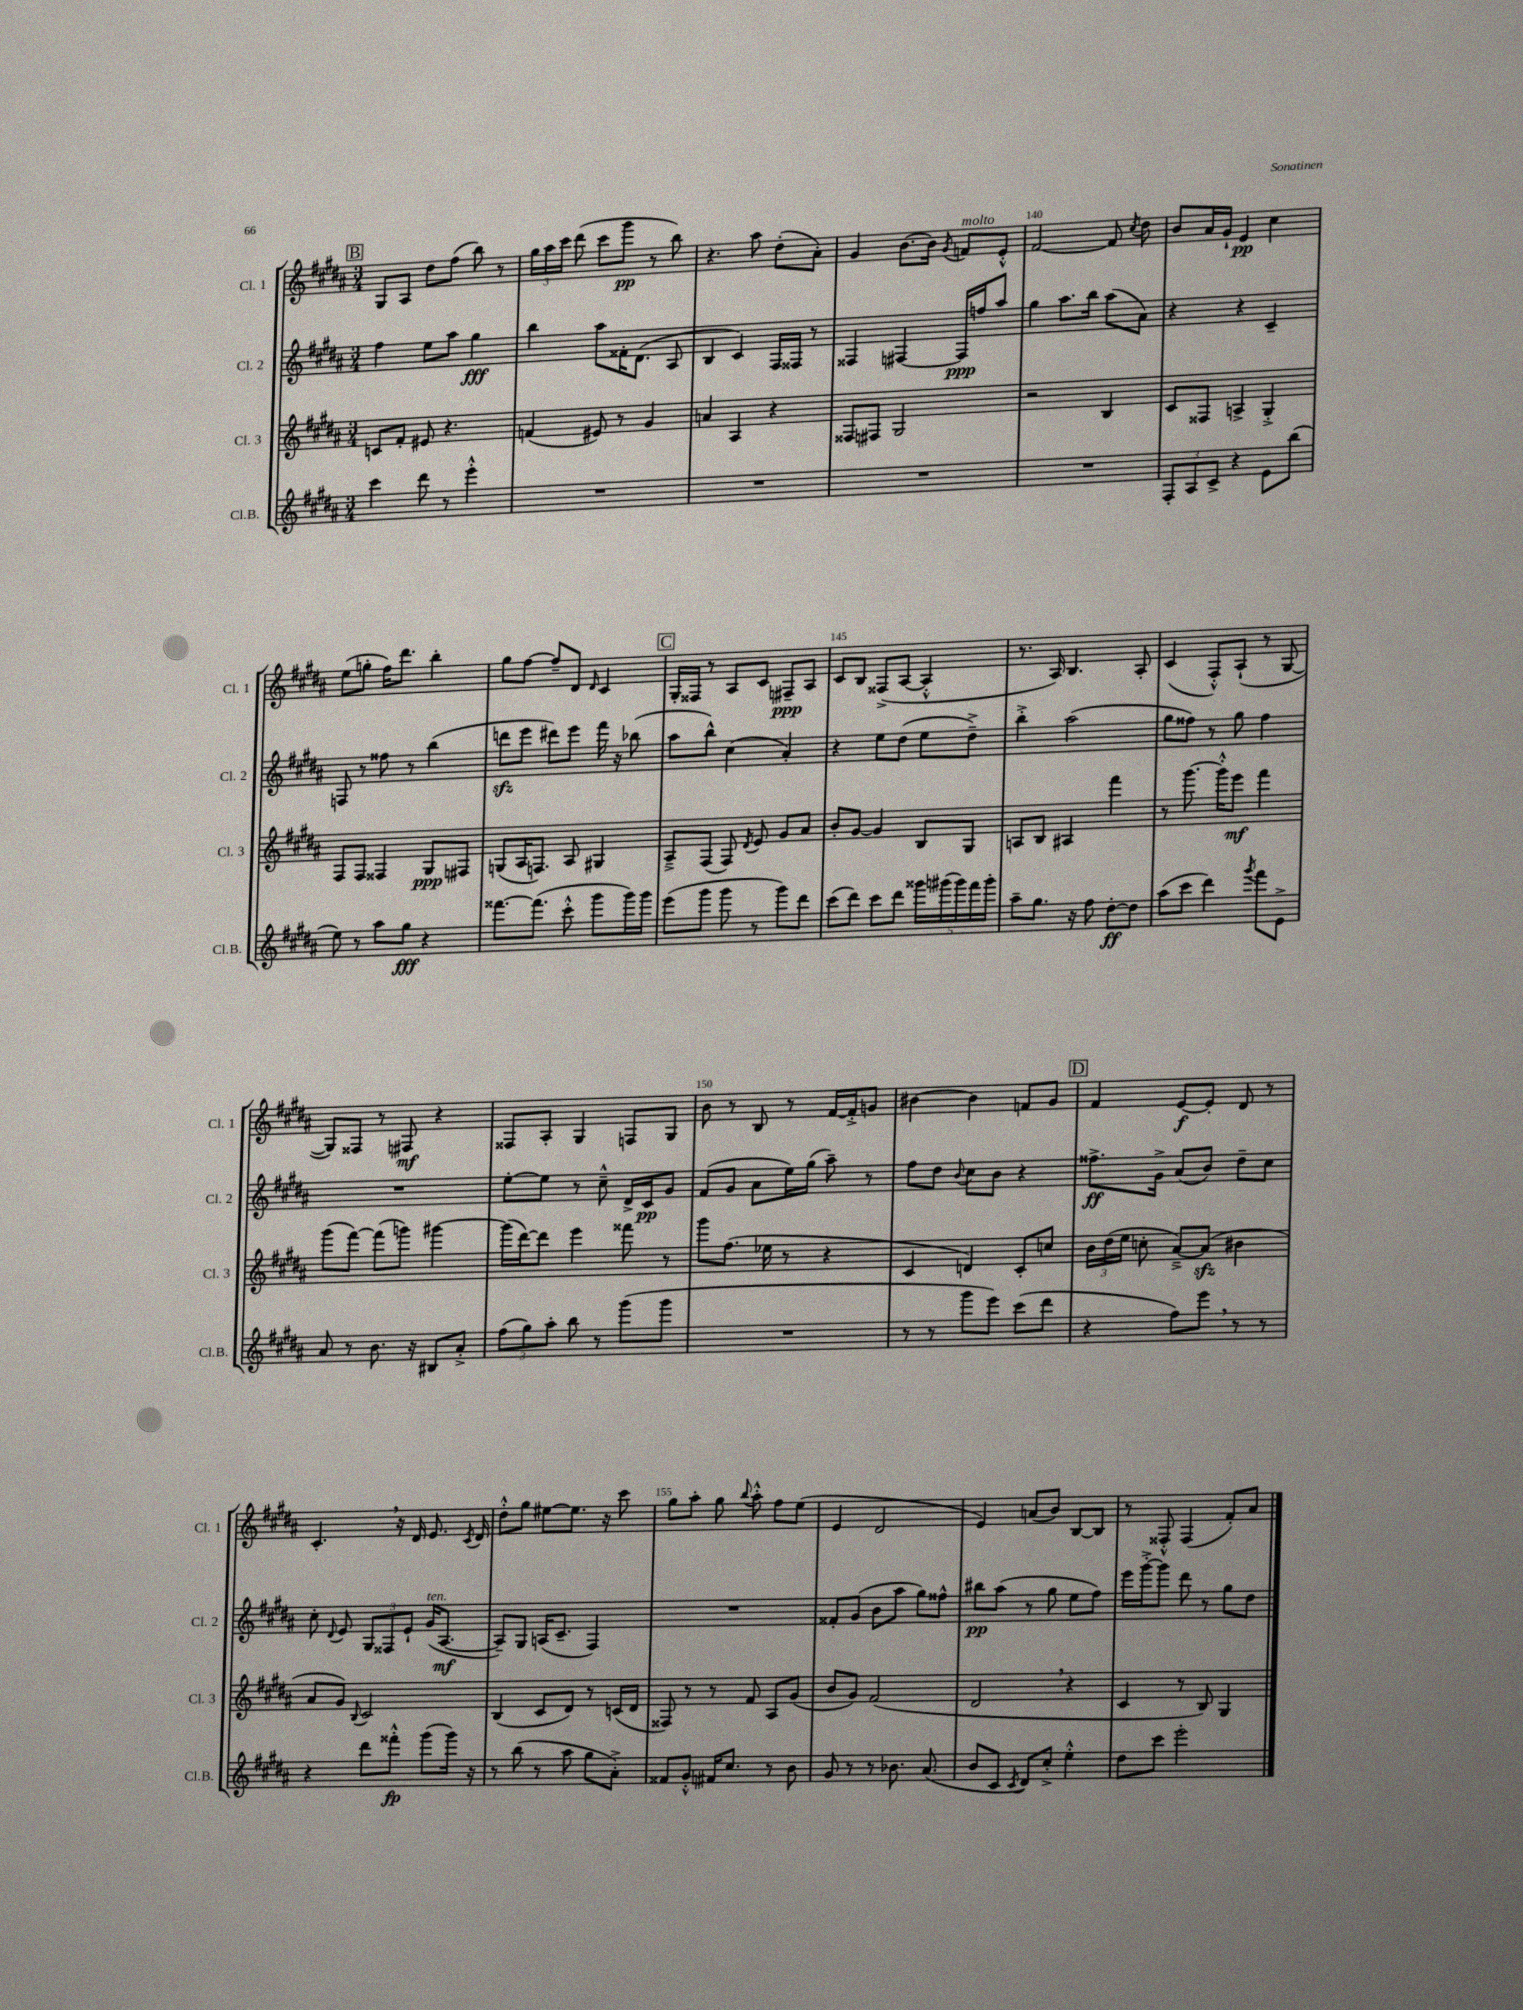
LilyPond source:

<<
\new StaffGroup <<
\new Staff = "s0" \with { instrumentName = "Cl. 1" shortInstrumentName = "Cl. 1" } {
    \clef treble \key b \major \numericTimeSignature \time 3/4
    \autoBeamOff \mark \markup { \box "B" } gis8[ ais8] dis''8[ fis''8]( b''8) r8 |
    \tuplet 3/2 { gis''16[ ais''16 cis'''16] } dis'''8( cis'''8[ gis'''8]\pp r8 b''8) |
    r4. ais''8 dis''8[-.( ais'8]-.) |
    gis'4 b'8.[~ b'16] \acciaccatura { gis'8 } f'8[^\markup { \italic "molto" } e'8]-.-^ |
    fis'2~ fis'8 \acciaccatura { cis''8 } dis''8 |
    b'8[ ais'16 gis'16]-! e'4\pp cis''4 |
    e''8[( g''8]-. fis''16[) dis'''8.] b''4-. |
    gis''8[ fis''8]~ fis''8[-- dis'8] \grace { dis'16 } cis'4 |
    \mark \markup { \box "C" } gis16[-. fisis16] r8 ais8[ cis'8] fis8[--\ppp ais8] |
    cis'8[ b8] fisis8[->( ais8]~ ais4-.-^ |
    r8. ais16) b4. ais8-. |
    cis'4( fis8[-.-^) ais8]-!( r8 gis8~ |
    gis8[) fisis8] r8 fis8\mf r4 |
    fisis8[ ais8]-. gis4 f8[ gis8] |
    b'8 r8 b8 r8 fis'16[~ fis'16-.-> g'8] |
    bis'4~ bis'4 f'8[ gis'8] |
    \mark \markup { \box "D" } fis'4 e'8[~\f e'8]-. dis'8 r8 |
    cis'4.-. \breathe r16 dis'16 e'8. \acciaccatura { cis'8 } dis'16 |
    dis''8[-.-^ gis''8] eis''8[~ eis''8.] r16 cis'''8 |
    gis''8[ ais''8]-. gis''8 \appoggiatura { b''8 } ais''8-.-^ fis''8[ e''8]( |
    e'4 dis'2 |
    e'4) a'8[( b'8]) b8[~ b8] |
    r8 fisis8-.-^ fisis4( fis'8[-.) ais'8] \bar "|." |
}
\new Staff = "s1" \with { instrumentName = "Cl. 2" shortInstrumentName = "Cl. 2" } {
    \clef treble \key b \major \numericTimeSignature \time 3/4
    \autoBeamOff \mark \markup { \box "B" } fis''4 e''8[ ais''8] gis''4\fff |
    b''4 ais''8[ fisis'16-. dis'8.]( ais8 |
    b4 cis'4) fis16[ fisis16] r8 |
    fisis4 fis4~ fis16[\ppp f''16 ais''8] |
    gis''4 ais''8.[ b''16] ais''8[( ais'8]) |
    r4 r4 cis'4-- |
    f8 r8 fisis''8 r8 b''4( |
    d'''8[\sfz e'''8] dis'''8[) e'''8] fis'''16 r16 bes''8( |
    \mark \markup { \box "C" } ais''8[ b''8]-^) cis''4( ais'4-.) |
    r4 e''8[ dis''8]( e''8[ dis''8]--->) |
    b''4-.-> ais''2( |
    gis''8[ fisis''8]) r8 gis''8 fisis''4 |
    R2. |
    e''8[~-. e''8] r8 cis''8---^ dis'16[-> cis'16\pp gis'8] |
    fis'8[( gis'8] ais'8[ e''16) gis''16]( ais''8--) r8 |
    fis''8[ dis''8] \appoggiatura { b'8 } cis''8[ b'8] r4 |
    \mark \markup { \box "D" } fisis''8.[->\ff gis'16]-> ais'8[( b'8]) dis''8[-- cis''8] |
    cis''8-. \appoggiatura { dis'8 } e'8 \tuplet 3/2 { gis8[ fisis8 e'8]-! } gis'16[^\markup { \italic "ten." }( ais8.]~\mf |
    ais8[--) gis8] a16[( cis'8.]-- fis4) |
    R2. |
    fisis'8[-. gis'8]( b'8[ ais''8] gis''8[) fisis''8]-^ |
    bis''8[\pp ais''8]( r8 gis''8 e''8[ fis''8]) |
    e'''16[ gis'''16~-.-> gis'''8] dis'''8 r8 gis''8[ dis''8] \bar "|." |
}
\new Staff = "s2" \with { instrumentName = "Cl. 3" shortInstrumentName = "Cl. 3" } {
    \clef treble \key b \major \numericTimeSignature \time 3/4
    \autoBeamOff \mark \markup { \box "B" } c'8[ fis'8]-. eis'8 r4. |
    f'4( eis'8) r8 gis'4 |
    a'4 ais4 r4 |
    fisis8[ fis8] gis2 |
    r2 b4 |
    cis'8[ fisis8] a4-> gis4-.-> |
    fis8[ fis8] fisis4 gis8[\ppp fis8] |
    g8[( ais16 f8.]) ais8 gis4 |
    \mark \markup { \box "C" } ais8[---> fis8]( fis8) \acciaccatura { dis'8 } e'8 gis'8[ ais'8] |
    b'8[-. gis'8]~ gis'4 b8[ gis8] |
    a8[ b8] ais4 fis'''4 |
    r8 gis'''8.~ gis'''16[-.-^ e'''8]\mf fis'''4 |
    gis'''8[( fis'''8]~) fis'''8[( g'''8]) gis'''4~ |
    gis'''16[( dis'''16~) dis'''8] e'''4 fisis'''8 r8 |
    gis'''8[ fis''8.]( ees''16 r8 r4 |
    cis'4 d'4) cis'8[-. c''8] |
    \mark \markup { \box "D" } \tuplet 3/2 { b'16[ dis''16( e''16] } c''8-. ais'8[~--->) ais'8]\sfz( bis'4 |
    ais'8[ gis'8]) \appoggiatura { b8 } cis'2 |
    b4( cis'8[ dis'8]) r8 c'16[( dis'16] |
    fisis8) r8 r8 fis'8 ais8[ gis'8]( |
    b'8[ gis'8]) fis'2( |
    dis'2 \breathe r4 |
    cis'4 r8 b8) gis4 \bar "|." |
}
\new Staff = "s3" \with { instrumentName = "Cl.B." shortInstrumentName = "Cl.B." } {
    \clef treble \key b \major \numericTimeSignature \time 3/4
    \autoBeamOff \mark \markup { \box "B" } cis'''4 dis'''8 r8 e'''4-.-^ |
    R2. |
    R2. |
    R2. |
    R2. |
    \tuplet 3/2 { fis8[-. ais8 cis'8]-> } r4 e'8[ b''8]( |
    e''8) r8 ais''8[ gis''8]\fff r4 |
    fisis'''8.[~ fisis'''8.]( cis'''8-.-^ gis'''8[ gis'''16) gis'''16] |
    \mark \markup { \box "C" } e'''8[( gis'''8] gis'''8 r8 gis'''8[) dis'''8] |
    cis'''8[( dis'''8]) cis'''8[ dis'''8] \tuplet 5/4 { gisis'''16[ gis'''16( gis'''16) fis'''16 gis'''16]-. } |
    ais''8[-- gis''8.] r16 fis''8 dis''8[~-.\ff dis''8] |
    ais''8[( cis'''8] dis'''4) \acciaccatura { gis'''8 } fis'''8[ e'8]-> |
    ais'8 r8 b'8. r16 bis8[ ais'8]-.-> |
    \tuplet 3/2 { fis''8[( gis''8) ais''8]-. } b''8 r8 gis'''8[( gis'''8] |
    R2. |
    r8 r8 gis'''8[ e'''8]) cis'''8[( dis'''8] |
    \mark \markup { \box "D" } r4 fis''8[) e'''8] \breathe r8 r8 |
    r4 dis'''8[ fisis'''8]-.-^\fp gis'''8[( gis'''16]) r16 |
    r8 b''8( r8 ais''8 gis''8[ ais'8]-.->) |
    fisis'8[ gis'8]-.-^ fis'16[ cis''8.] r8 b'8 |
    gis'8 r8 r8 bes'8. ais'8.( |
    b'8[ cis'8] \acciaccatura { cis'8 } dis'8[) cis''8]-.-> e''4-.-^ |
    dis''8[ cis'''8] e'''2-. \bar "|." |
}
>>
>>
\layout { \context { \Score currentBarNumber = #136 \override BarNumber.break-visibility = ##(#f #t #t) barNumberVisibility = #(every-nth-bar-number-visible 5) } }
